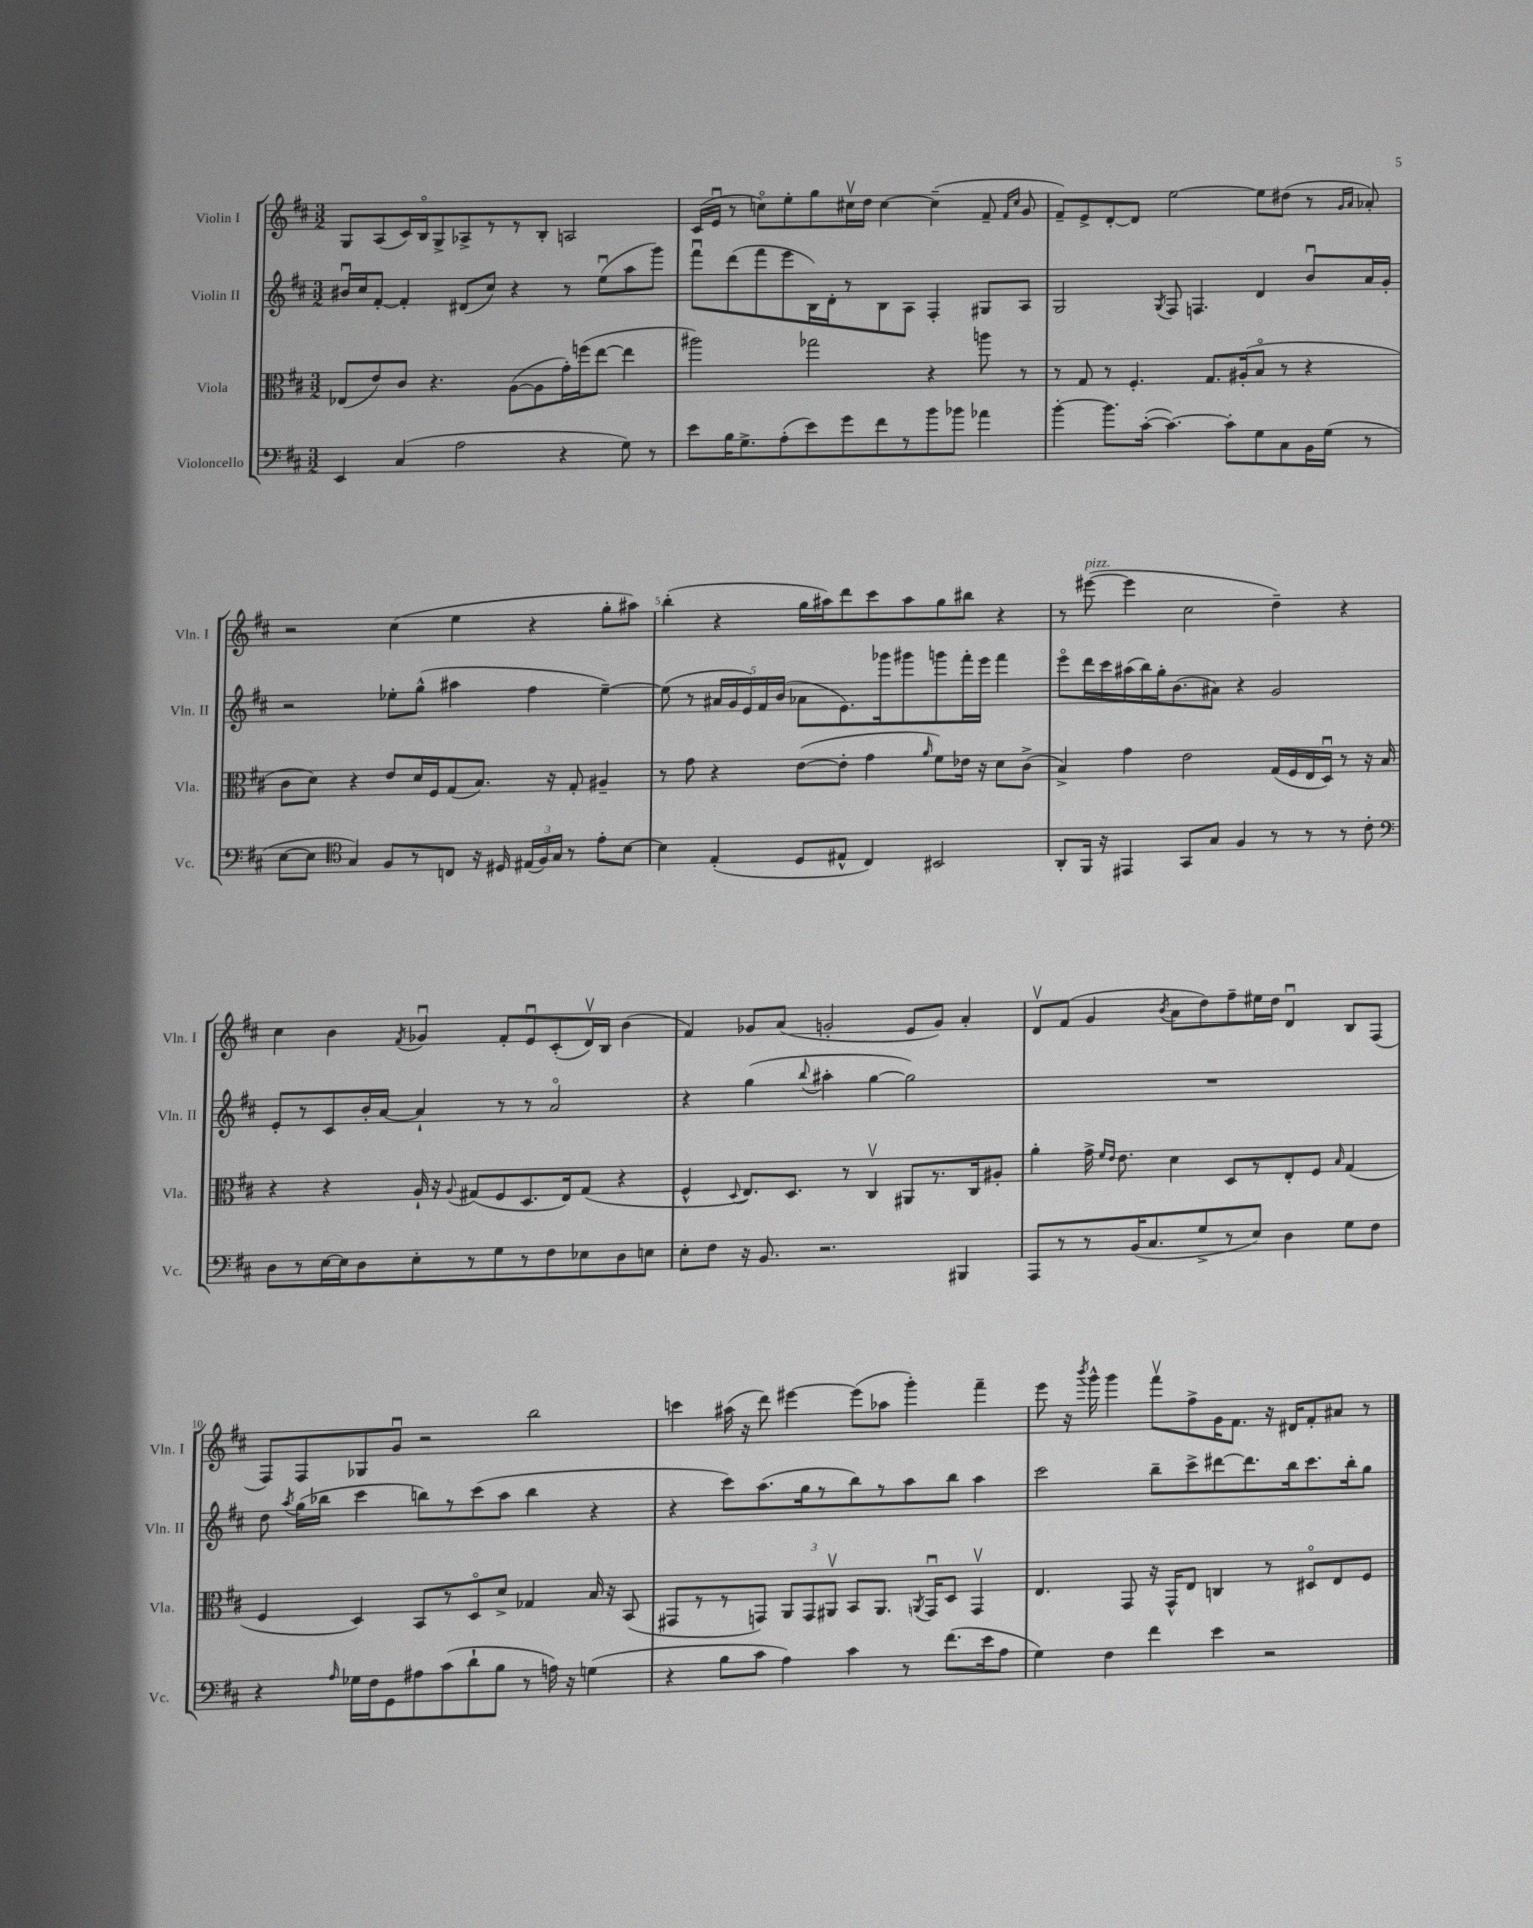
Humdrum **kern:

**kern	**kern	**kern	**kern
*staff4	*staff3	*staff2	*staff1
*clefF4	*clefC3	*clefG2	*clefG2
*k[f#c#]	*k[f#c#]	*k[f#c#]	*k[f#c#]
*M3/2	*M3/2	*M3/2	*M3/2
4EE	(8E-	16b#u	8G
.	.	16cc#	.
.	8e)	[8f#'	(8A
(4C#	8c#	4f#']	16c#)
.	.	.	16Bo
.	4.r	.	8G^
2A	.	(8d#	8A-^
.	.	8cc#)	8r
.	([8A	4r	8r
.	8A]	.	8B'
4r	16g')	8r	2A
.	(16ff	.	.
.	[8ee	(8eeu	.
8G)	4ee]	8aa	.
8r	.	8ggg)	.
=	=	=	=
8e	2aa#)	8fff#u	(16c#
.	.	.	16eu
16B	.	(8ddd	8r
8.G^	.	.	.
.	.	8fff#	8cco)
(8A'	.	8eee	8ee'
8e)	2gg-	16B)	8gg
.	.	16d'	.
8g	.	8r	16cc#v
.	.	.	16dd
8f#	.	8B	[4cc#
8r	.	8A	.
8b	4r	4F#'	(4cc#~]
8b-	.	.	.
4a-	8aa	8G#	8f#~
.	.	.	16qqf#
.	.	.	16qqcc#
.	8r	8A	8g
=	=	=	=
[4b'	8r	2G	8f#~)
.	8G	.	8e^
8.b]	8r	.	[8d'
.	4.F#'	.	8d]
([16c#'	.	.	.
.	.	8qG	.
4.c#_)	.	8F#	[2ee
.	.	4.F	.
.	8.G	.	.
8c#']	.	.	.
.	(16A#'	.	.
8G	8Bo	4d	8ee]
8C#	8r	.	(8dd#
16BB	4r	8bu	8r
(16G	.	.	.
.	.	.	16qqg
.	.	.	16qqa
8r	.	16a	8a-')
.	.	16g'	.
=	=	=	=
[8E	8c#	2r	2r
8E]	8d)	.	.
*clefC4	*	*	*
4G)	4r	.	.
8F#	8e	8ee-'	(4cc#
8r	16d	(8gg^^	.
.	16F#	.	.
8C	(8G	4aa#	4ee
16r	8.B)	.	.
16D#	.	.	.
(24E#	.	4ff#	4r
24F#)	.	.	.
.	16r	.	.
24G	.	.	.
8r	8G'	.	.
8e'	4A#~	[4ee-~)	8gg'
[8B	.	.	8aa#)
=	=	=	=
4B]	8r	(8ee-]	(4bb'
.	8g	8r	.
(4E'	4r	20a#	4r
.	.	20g	.
.	.	20e)	.
.	.	20f#	.
.	.	(20b	.
8D	([8e	8a-	16gg
.	.	.	16aa#)
8E#^^	8e']	8.e)	8ddd
4C#)	4g	.	8ccc#
.	.	16ggg-	.
.	.	8ggg#	8aa#
.	16qqa	.	.
2BB#	8f#)	8ggg	8gg
.	16e-	16fff#'	8bb#
.	16r	16eee	.
.	8d	4fff#	4r
.	(8c#^	.	.
=	=	=	=
8AA'	4B^)	8eeeo	8r
16FF#	.	16ddd	([8eee#
16r	.	16ccc#	.
4EE#	4g	(16aa#	4eee#]
.	.	16bb)	.
.	.	16gg'	.
.	.	(8.b	.
8GG	2e	.	2cc#
8G	.	8a#)	.
4F#	.	4r	.
8r	(16G	2g	4dd~)
.	16F#	.	.
8r	16E	.	.
.	16Du)	.	.
8r	8r	.	4r
8c#'	16r	.	.
.	16B	.	.
=	=	=	=
*clefF4	*	*	*
8D	4r	8e'	4cc#
8r	.	8r	.
[16E	4r	8c#	4b
16E]	.	.	.
8D	.	16b'	.
.	.	[16a	.
.	.	.	8qf#
8E'	16A`	4a`]	4g-u
.	16r	.	.
.	8qqA	.	.
8r	(8G#	.	.
8G	8F#	8r	8f#'
8r	8.D	8r	8eu
8F#	.	2ao	(8c#'
.	16E)	.	.
8E-	(8G#	.	16dv)
.	.	.	16B
8D	4r	.	(4b
8E	.	.	.
=	=	=	=
8E'	4F#^^	4r	4f#)
8F#	.	.	.
.	8qqD	.	.
16r	8.E)	(4gg	8g-
8.BB	.	.	.
.	.	.	(8a
.	8.D	.	.
.	.	8qqbb	.
2.r	.	4aa#'	2g'
.	8r	.	.
.	4C#v	[4gg	.
.	8AA#	2gg])	8e
.	8.r	.	8g)
4BBB#	.	.	4a'
.	16C#	.	.
.	8A#'	.	.
=	=	=	=
8AAA	4a'	1.r	8dv
8r	.	.	(8f#
8r	16g^	.	4g
.	16qqf#	.	.
.	16qqe	.	.
.	8.e	.	.
(16BB	.	.	.
8.C#	.	.	.
.	.	.	8qb
.	4d	.	8a
8G^	.	.	8dd)
8r	8D	.	8ff#~
8E)	8r	.	16ee#
.	.	.	16dd
4D	8E'	.	4du
.	8F#	.	.
.	16qqB	.	.
8G	(4G	.	8B
8F#	.	.	(8F#
=	=	=	=
4r	4F#	8dd	8F#)
.	.	8qaa	.
.	.	(16gg	8F#
.	.	16bb-	.
16qqA	.	.	.
16G-	4D)	4ccc#	8G-
16F#	.	.	.
8GG	.	.	8gu
8A#	8BB	8bb)	2r
(8c#	8r	8r	.
8d`	8Do	(8ccc#	.
8B	8d^	8aa	.
8r	4G-	4bb	2bb
16A)	.	.	.
16r	.	.	.
(4G	16B	4r	.
.	16r	.	.
.	(8BB	.	.
=	=	=	=
4r	8GG#	4r	4ccc
.	8r	.	.
8B	8r	8ccc#)	(16aa#
.	.	.	16r
8c#	8GG)	(8.aa	8ddd)
4A)	12AA	.	[4eee#
.	.	16gg	.
.	12GG	.	.
.	.	8r	.
.	12AA#v	.	.
4c#	8BB	8bb)	(8eee#]
.	8.AA#	8r	8aa-
8r	.	8aa	4ggg')
.	8qAA	.	.
.	16GGu	.	.
(8.f#	8D	8bb	.
.	4GGv	4aa	4fff#~
16e	.	.	.
8A	.	.	.
=	=	=	=
4G)	4.E	2ccc#	8eee
.	.	.	16r
.	.	.	8qbbb
.	.	.	16ggg^^
4F#	.	.	4ggg
.	8GG	.	.
4f#	16r	8bb~	8fff#v
.	16GG^^	.	.
.	8E	8ccc#^	8ff#^
4e	4C	[8ddd#	16g
.	.	.	8.f#
.	.	8.ddd#]	.
2r	8r	.	16r
.	.	16bb	16d#
.	8D#o	8.ccc#	8f#'
.	8E	.	8a#
.	.	16bb'	.
.	8F#	8gg	8r
==	==	==	==
*-	*-	*-	*-
